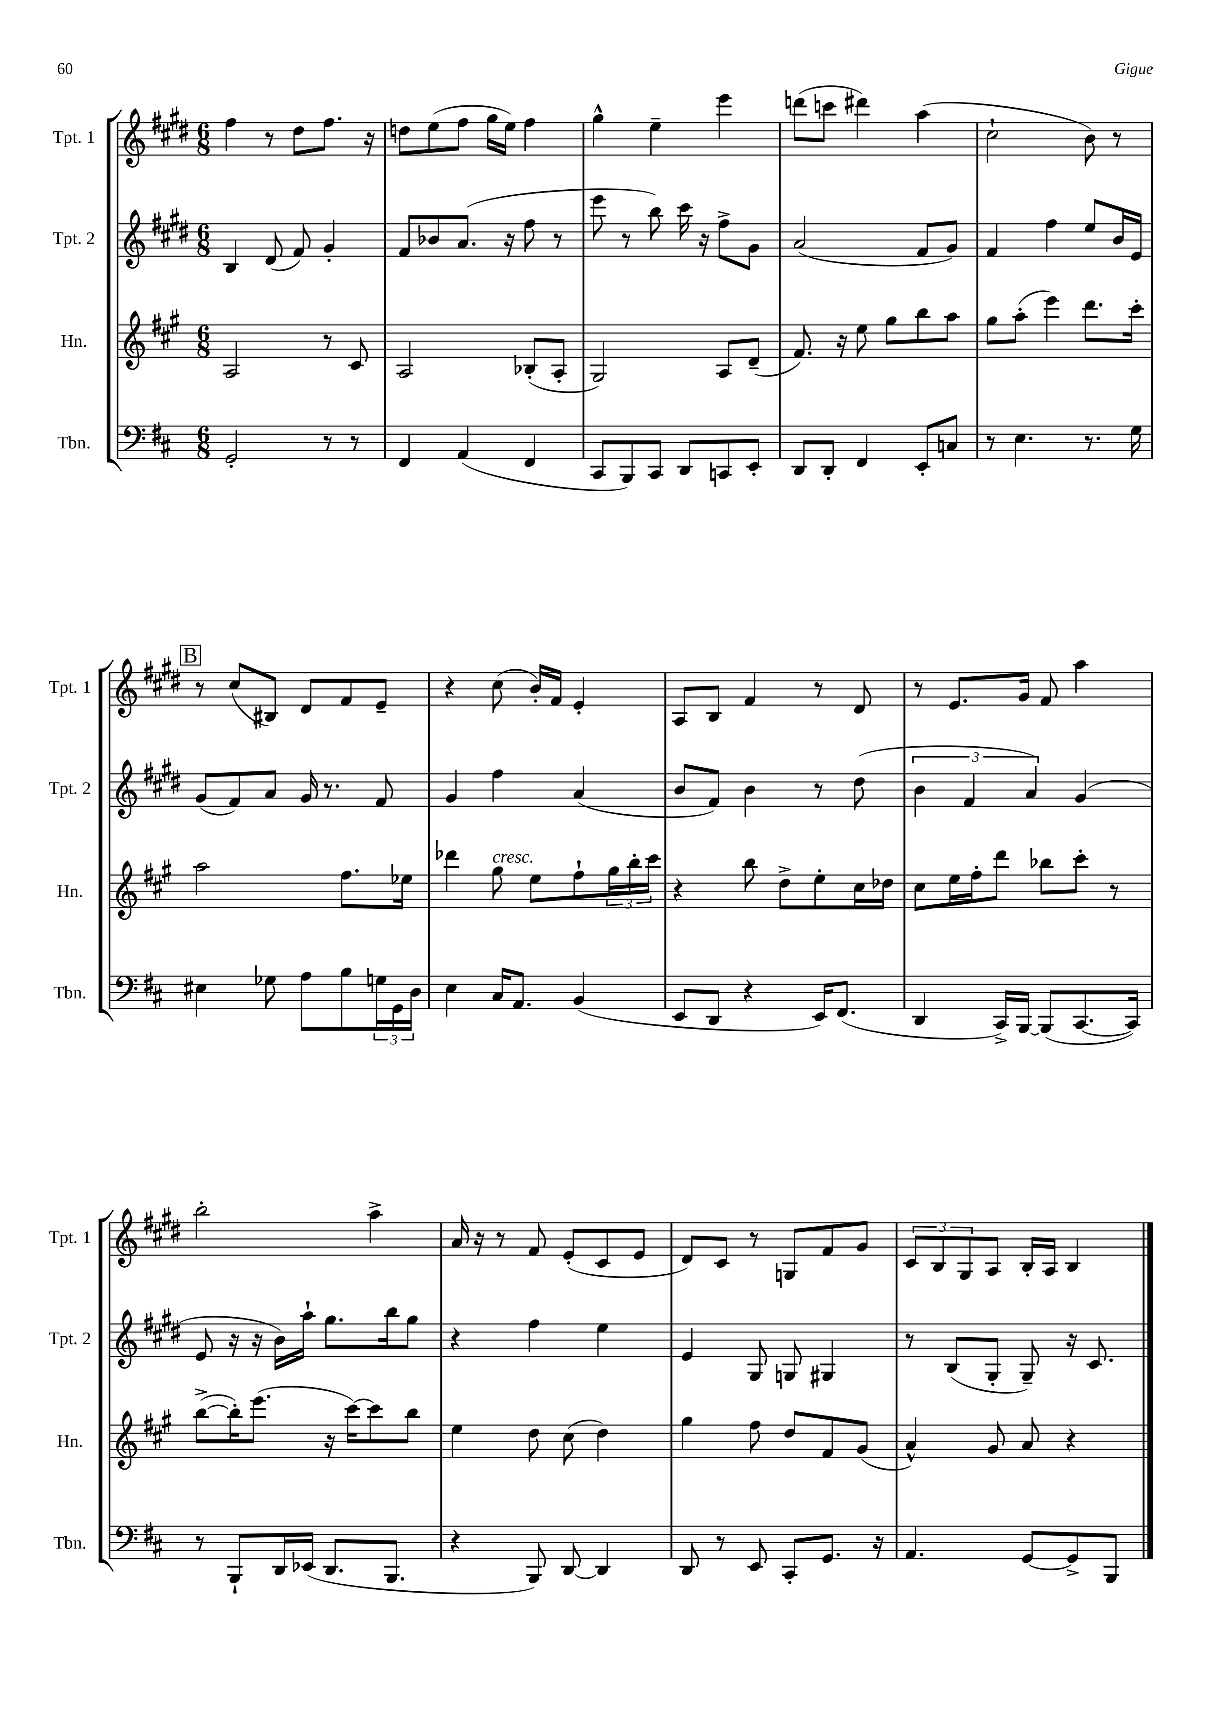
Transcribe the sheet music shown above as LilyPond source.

<<
\new StaffGroup <<
\new Staff = "s0" \with { instrumentName = "Tpt. 1" shortInstrumentName = "Tpt. 1" } {
    \clef treble \key e \major \numericTimeSignature \time 6/8
    fis''4 r8 dis''8 fis''8. r16 |
    d''8 e''8( fis''8 gis''16 e''16) fis''4 |
    gis''4-^ e''4-- e'''4 |
    d'''8( c'''8 dis'''4) a''4( |
    cis''2-! b'8) r8 |
    \mark \markup { \box "B" } r8 cis''8( bis8) dis'8 fis'8 e'8-- |
    r4 cis''8( b'16-.) fis'16 e'4-. |
    a8 b8 fis'4 r8 dis'8 |
    r8 e'8. gis'16 fis'8 a''4 |
    b''2-. a''4-> |
    a'16 r16 r8 fis'8 e'8-.( cis'8 e'8 |
    dis'8) cis'8 r8 g8 fis'8 gis'8 |
    \tuplet 3/2 { cis'8 b8 gis8 } a8 b16-. a16 b4 \bar "|." |
}
\new Staff = "s1" \with { instrumentName = "Tpt. 2" shortInstrumentName = "Tpt. 2" } {
    \clef treble \key e \major \numericTimeSignature \time 6/8
    b4 dis'8( fis'8) gis'4-. |
    fis'8 bes'8 a'8.( r16 fis''8 r8 |
    e'''8 r8 b''8) cis'''16 r16 fis''8-> gis'8 |
    a'2( fis'8 gis'8) |
    fis'4 fis''4 e''8 b'16 e'16 |
    \mark \markup { \box "B" } gis'8( fis'8) a'8 gis'16 r8. fis'8 |
    gis'4 fis''4 a'4( |
    b'8 fis'8) b'4 r8 dis''8( |
    \tuplet 3/2 { b'4 fis'4 a'4) } gis'4( |
    e'8 r16 r16 b'16) a''16-! gis''8. b''16 gis''8 |
    r4 fis''4 e''4 |
    e'4 gis8 g8 gis4 |
    r8 b8( gis8-. gis8--) r16 cis'8. \bar "|." |
}
\new Staff = "s2" \with { instrumentName = "Hn." shortInstrumentName = "Hn." } {
    \clef treble \key a \major \numericTimeSignature \time 6/8
    a2 r8 cis'8 |
    a2 bes8-.( a8-. |
    gis2) a8 d'8--( |
    fis'8.) r16 e''8 gis''8 b''8 a''8 |
    gis''8 a''8-.( e'''4) d'''8. cis'''16-. |
    \mark \markup { \box "B" } a''2 fis''8. ees''16 |
    des'''4 gis''8^\markup { \italic "cresc." } e''8 fis''8-! \tuplet 3/2 { gis''16 b''16-. cis'''16 } |
    r4 b''8 d''8-> e''8-. cis''16 des''16 |
    cis''8 e''16 fis''16-. d'''8 bes''8 cis'''8-. r8 |
    b''8~->( b''16-.) e'''8.( r16 cis'''16~) cis'''8 b''8 |
    e''4 d''8 cis''8( d''4) |
    gis''4 fis''8 d''8 fis'8 gis'8( |
    a'4-^) gis'8 a'8 r4 \bar "|." |
}
\new Staff = "s3" \with { instrumentName = "Tbn." shortInstrumentName = "Tbn." } {
    \clef bass \key d \major \numericTimeSignature \time 6/8
    g,2-. r8 r8 |
    fis,4 a,4( fis,4 |
    cis,8 b,,8) cis,8 d,8 c,8 e,8-. |
    d,8 d,8-. fis,4 e,8-. c8 |
    r8 e4. r8. g16 |
    \mark \markup { \box "B" } eis4 ges8 a8 b8 \tuplet 3/2 { g16 g,16 d16 } |
    e4 cis16 a,8. b,4( |
    e,8 d,8 r4 e,16) fis,8.( |
    d,4 cis,16->) b,,16~ b,,8( cis,8.~ cis,16) |
    r8 b,,8-! d,16 ees,16( d,8. b,,8. |
    r4 b,,8) d,8~ d,4 |
    d,8 r8 e,8 cis,8-. g,8. r16 |
    a,4. g,8~ g,8-> b,,8 \bar "|." |
}
>>
>>
\layout { \context { \Score \remove "Bar_number_engraver" } }
